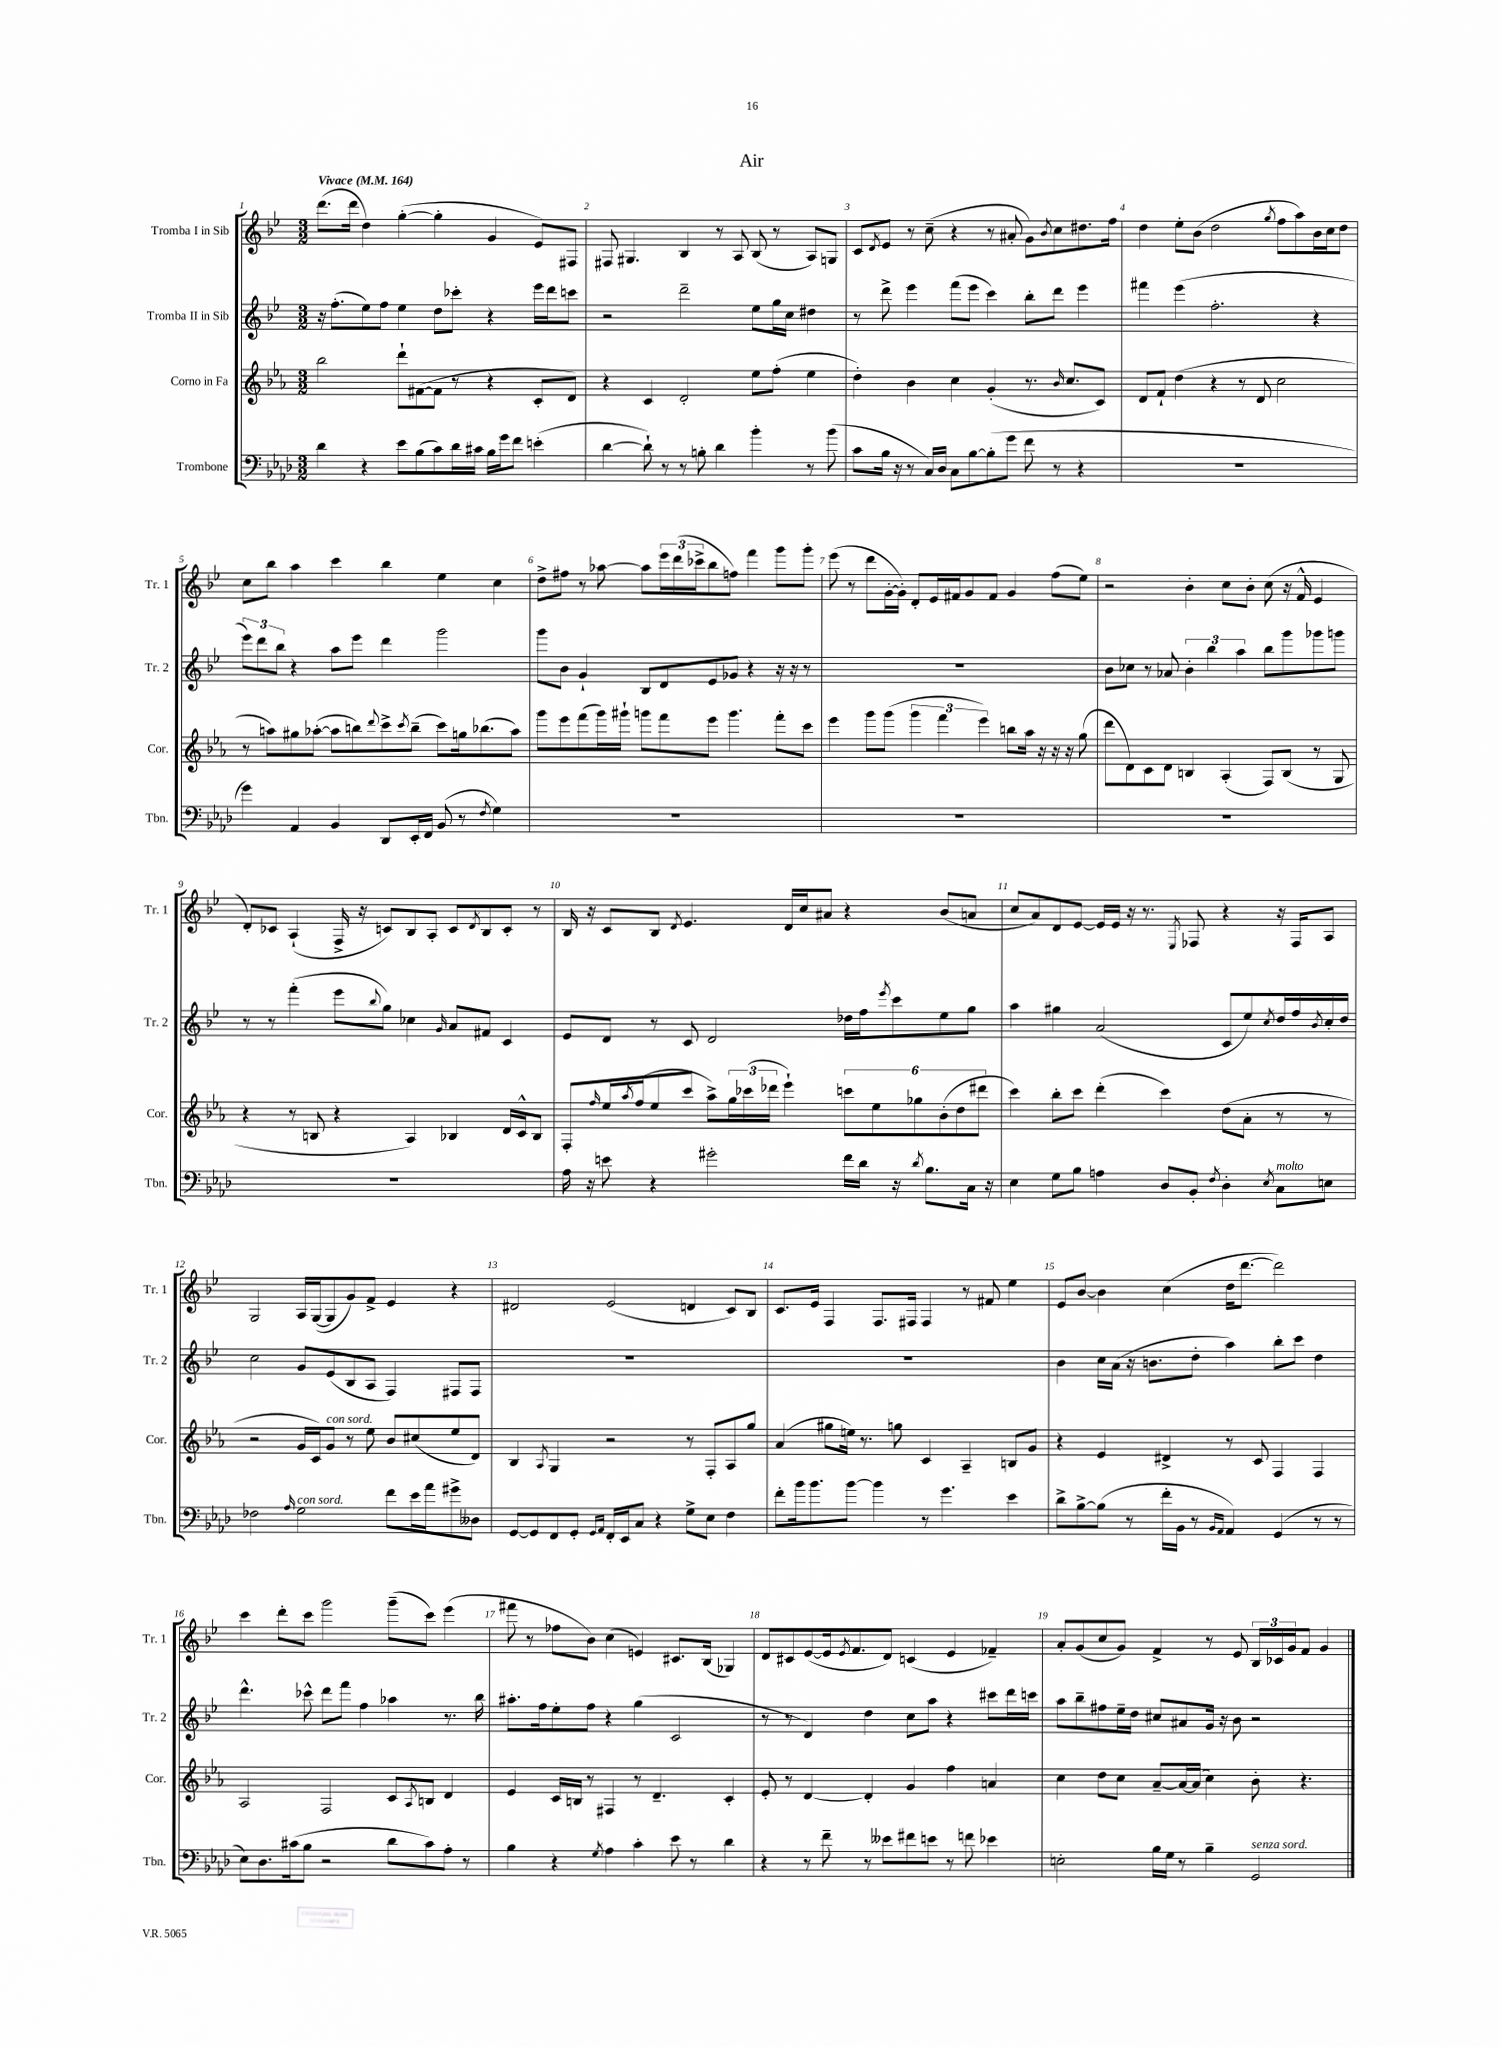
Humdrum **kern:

**kern	**kern	**kern	**kern
*staff4	*staff3	*staff2	*staff1
*clefF4	*clefG2	*clefG2	*clefG2
*k[b-e-a-d-]	*k[b-e-a-]	*k[b-e-]	*k[b-e-]
*M3/2	*M3/2	*M3/2	*M3/2
*MM164	*MM164	*MM164	*MM164
4d-	2bb-	16r	(8.ddd
.	.	(8.ff'	.
.	.	.	16ddd
4r	.	8ee-)	4dd)
.	.	8ff	.
8e-	8ddd`	4ee-	([4gg'
(8B-	([8f#	.	.
8c)	8f#]	8dd	4gg']
16d-	8r	8ccc-'	.
16c#	.	.	.
16B-	4r	4r	4g
16g	.	.	.
8f	.	.	.
(4e'	8c'	16eee-	8e-)
.	.	16ddd	.
.	8d)	8ccc	8F#
=	=	=	=
[4d-	4r	2r	8F#
.	.	.	4.G#
8d-`])	4c	.	.
8r	.	.	.
8r	2d'	2ddd~	4B-
8B'	.	.	.
4d-	.	.	8r
.	.	.	8A
4b-'	8ee-	8ee-	(8B-
.	(8ff'	16gg	8r
.	.	16cc	.
8r	4ee-	4dd#	8A)
(8b-	.	.	8G
=	=	=	=
8c	4dd')	8r	8c
.	.	.	8qd
16B-	.	8ddd^	8e-
16r	.	.	.
8r	4b-	4eee-	8r
16C)	.	.	(8cc~
16D-	.	.	.
8C	4cc	(8fff	4r
[8B-	.	8eee-	.
(8B-']	(4g'	4ccc)	8r
8g	.	.	8a#'
8f	8.r	8bb-'	8g)
.	.	.	8qb-
8r	.	8ddd	8cc
.	16qqb-	.	.
.	8.cc	.	.
4r	.	4eee-	8.dd#
.	8c)	.	.
.	.	.	16ff
=	=	=	=
1.r	8d	4fff#	4dd
.	8f`	.	.
.	(4dd	(4eee-	8ee-'
.	.	.	(8b-
.	4r	2.ff'	2dd
.	8r	.	.
.	8d	.	.
.	.	.	8qgg
.	2cc	.	8ff
.	.	.	8aa)
.	.	4r	16b-
.	.	.	16cc
.	.	.	8dd
=	=	=	=
4g)	8r	12eee-)	8cc
.	.	12ddd	.
.	8aa)	.	8bb-
.	.	12bb-	.
4AA-	8gg#	4r	4aa
.	([8aa-'	.	.
4BB-	8aa-]	8aa	4ccc
.	8bb)	8eee-	.
.	8qqddd	.	.
8DD-	8ccc^	4ddd	4bb-
.	8qccc	.	.
16EE-'	(8bb~	.	.
16FF	.	.	.
(8BB-	8ccc)	2ggg	4ee-
8r	16gg	.	.
.	(8.bb-	.	.
8qF	.	.	.
4G)	.	.	4cc
.	8aa-)	.	.
=	=	=	=
1.r	8ggg	8ggg	8dd^
.	8eee-	8b-	8ff#
.	(8fff	4g`	8r
.	16ggg)	.	[8aa-
.	16ggg#`	.	.
.	8ggg	8B-	8aa-]
.	8fff	8d	24eee-
.	.	.	(24ddd
.	.	.	24ccc-^
.	8eee-	8e-	8bb-
.	4.ggg	8g-	8ff)
.	.	4r	4fff
.	8fff'	16r	8ggg
.	.	16r	.
.	8ccc	8r	8ggg'
=	=	=	=
1.r	4eee-	1.r	(8eee-
.	.	.	8r
.	8ggg	.	8ddd
.	(8ggg	.	[16g'
.	.	.	16g'])
.	6ggg	.	8d'
.	.	.	16e-
.	6fff	.	.
.	.	.	16f#
.	.	.	8g
.	6eee-)	.	.
.	.	.	8f#
.	8bb	.	4g
.	16aa-	.	.
.	16r	.	.
.	16r	.	(8ff
.	16r	.	.
.	(8gg	.	8ee-)
=	=	=	=
1.r	8ddd	8b-	2r
.	8d)	8cc-	.
.	8c	8r	.
.	8d	8a-	.
.	4B	6b-'	4b-'
.	.	6bb-	.
.	(4A-'	.	8cc
.	.	6aa	.
.	.	.	8b-'
.	8F)	8bb-	(8cc
.	(8B	8ggg	16r
.	.	.	16f^^
.	8r	8ggg-	4e-
.	8G	8ggg	.
=	=	=	=
1.r	4r	8r	8d')
.	.	8r	8c-
.	8r	(4fff'	(4A`
.	8B	.	.
.	4r	8eee-	16F^
.	.	.	16r
.	.	8qqbb-	.
.	.	8gg)	8c)
.	4A-)	4cc-	8B-
.	.	.	8A'
.	.	16qqg	.
.	4B-	8a	8c
.	.	.	8qd
.	.	8f#	8B-
.	16d	4c	8c'
.	16c^^	.	.
.	8B-	.	8r
=	=	=	=
16A-	8F'	8e-	16B-
16r	.	.	16r
.	16qqff	.	.
8e	16ee-	8d	8c
.	8qaa-	.	.
.	(16ff	.	.
4r	8ee-	8r	8B-
.	.	.	8qd
.	8ccc	8c	4.e-
2g#'	8aa-^)	2d	.
.	24gg	.	.
.	(24ccc-	.	.
.	24ddd-	.	.
.	4eee-`)	.	16d
.	.	.	16cc
.	.	.	8a#
16f	12ccc	16dd-	4r
16d-	.	16ff	.
.	12ee-	.	.
.	.	8qeee-	.
16r	.	8ccc	.
.	12gg-	.	.
8qd-	.	.	.
8.B-	.	.	.
.	(12b-'	8ee-	(8b-
.	12dd	.	.
16C	.	8gg	8a
.	12ddd#	.	.
16r	.	.	.
=	=	=	=
4E-	4ccc)	4aa	8cc
.	.	.	8a)
8G	8bb-'	4gg#	8d
8B-	8ccc	.	[8e-
4A	(4ddd'	(2a	16e-]
.	.	.	16e-
.	.	.	16r
.	.	.	8.r
8D-	4ccc)	.	.
.	.	.	8qE-
8BB-'	.	.	8F-
8qF	.	.	.
4D-'	(8dd	8c	4r
.	8a-'	8ee-)	.
8qE-	.	8qcc	.
8C	8r	16dd	16r
.	.	16ff	16F-
.	.	8qb-	.
8E	8r	16cc'	8A
.	.	16dd	.
=	=	=	=
2F-	2r	2cc	2G
16qqA-	.	.	.
2G	16g	8g	16A
.	16c)	.	([16G
.	8g	(8e-	8G]
.	8r	8B-	8g)
.	8ee-	8A	8f^
8f	8b-	4F)	4e-
16e-	(8cc#	.	.
16a-	.	.	.
8g#^	8ee-	8F#	4r
8D--	8d)	8F#	.
=	=	=	=
[8GG	4B-	1.r	2d#
8GG]	.	.	.
.	8qA-	.	.
8FF	4G	.	.
8GG'	.	.	.
16qqGG	.	.	.
16qqAA-	.	.	.
16FF'	2r	.	(2e-
16EE-	.	.	.
8C	.	.	.
4r	.	.	.
8G^	8r	.	4d
8E-	8F'	.	.
4F	8A-	.	8c)
.	8gg	.	8B-
=	=	=	=
8f'	(4a-	1.r	8.c
16b-	.	.	.
8.b-	.	.	16e-
.	8gg#	.	4F
[8b-	16ee)	.	.
.	8.r	.	.
4b-]	.	.	8.F
.	8gg	.	.
.	.	.	16F#
8r	4c	.	4F#
4.g	.	.	.
.	4A-~	.	8r
.	.	.	8f#
4e-	8B	.	4ee-
.	8g	.	.
=	=	=	=
8d-^	4r	4b-	8e-
[8B-^	.	.	[8b-
(8B-]	4e-	16cc	4b-]
.	.	(16a	.
8r	.	16r	.
.	.	8.b	.
16f'	4d#^	.	(4cc
16BB-	.	.	.
8r	.	8dd'	.
16qqBB-	.	.	.
16qqAA-	.	.	.
4AA-)	8r	4aa)	16dd
.	.	.	[8.ddd
.	8c	.	.
(4GG	4F	8bb-'	2ddd])
.	.	8ccc	.
8r	4F	4dd	.
8r	.	.	.
=	=	=	=
8E-)	2A-	4.ddd^^	4ccc
8.D-	.	.	.
.	.	.	8ddd'
(16c#	.	.	.
8B-	.	8ccc-^^	8ccc
2r	2F	8ddd	2ggg
.	.	8fff	.
.	.	4ff	.
8d-	8c	4aa-	(8ggg~
.	8qA-	.	.
8c#)	8B	.	8ccc)
8A-'	4d	8.r	(4eee-
8r	.	.	.
.	.	16bb-	.
=	=	=	=
4B-	4e-	8.aa#'	8fff#
.	.	.	8r
.	.	16ff	.
4r	16c	8ee-'	8ff-
.	16B	.	.
.	8r	8ff	8b-)
8qG	.	.	.
4A-	4F#	4r	(4cc
4c'	8r	(4gg	4e)
.	4.d~	.	.
8e-	.	2c	8.c#
8r	.	.	.
.	.	.	(16B-
4d-	4c'	.	4G-)
=	=	=	=
4r	8e-'	8r	8d
.	8r	8r	8c#
8r	[4d	4d)	([8e-
8f~	.	.	16e-]
.	.	.	8qe-
.	.	.	8.f
8r	4d']	4dd	.
8e--	.	.	8d)
8f#	4g	8cc	(4c
8e	.	8aa	.
8r	4ff	4r	4e-
8f	.	.	.
4e-	4a	8ccc#	4f-~)
.	.	16ddd	.
.	.	16ccc	.
=	=	=	=
2E'	4cc	8aa	8a'
.	.	8bb-~	(8g
.	8dd	8ff#	8cc
.	8cc	16ee-~	8g)
.	.	16dd	.
16B-	[8a-~	8cc#	4f^
16G	.	.	.
8r	16a-_	8a#	.
.	(16a-]	.	.
4B-~	4cc)	16g	8r
.	.	16r	.
.	.	8b-	8e-
2GG	8b-'	2r	24B-
.	.	.	24c-
.	.	.	24g
.	4.r	.	8f
.	.	.	4g
==	==	==	==
*-	*-	*-	*-
